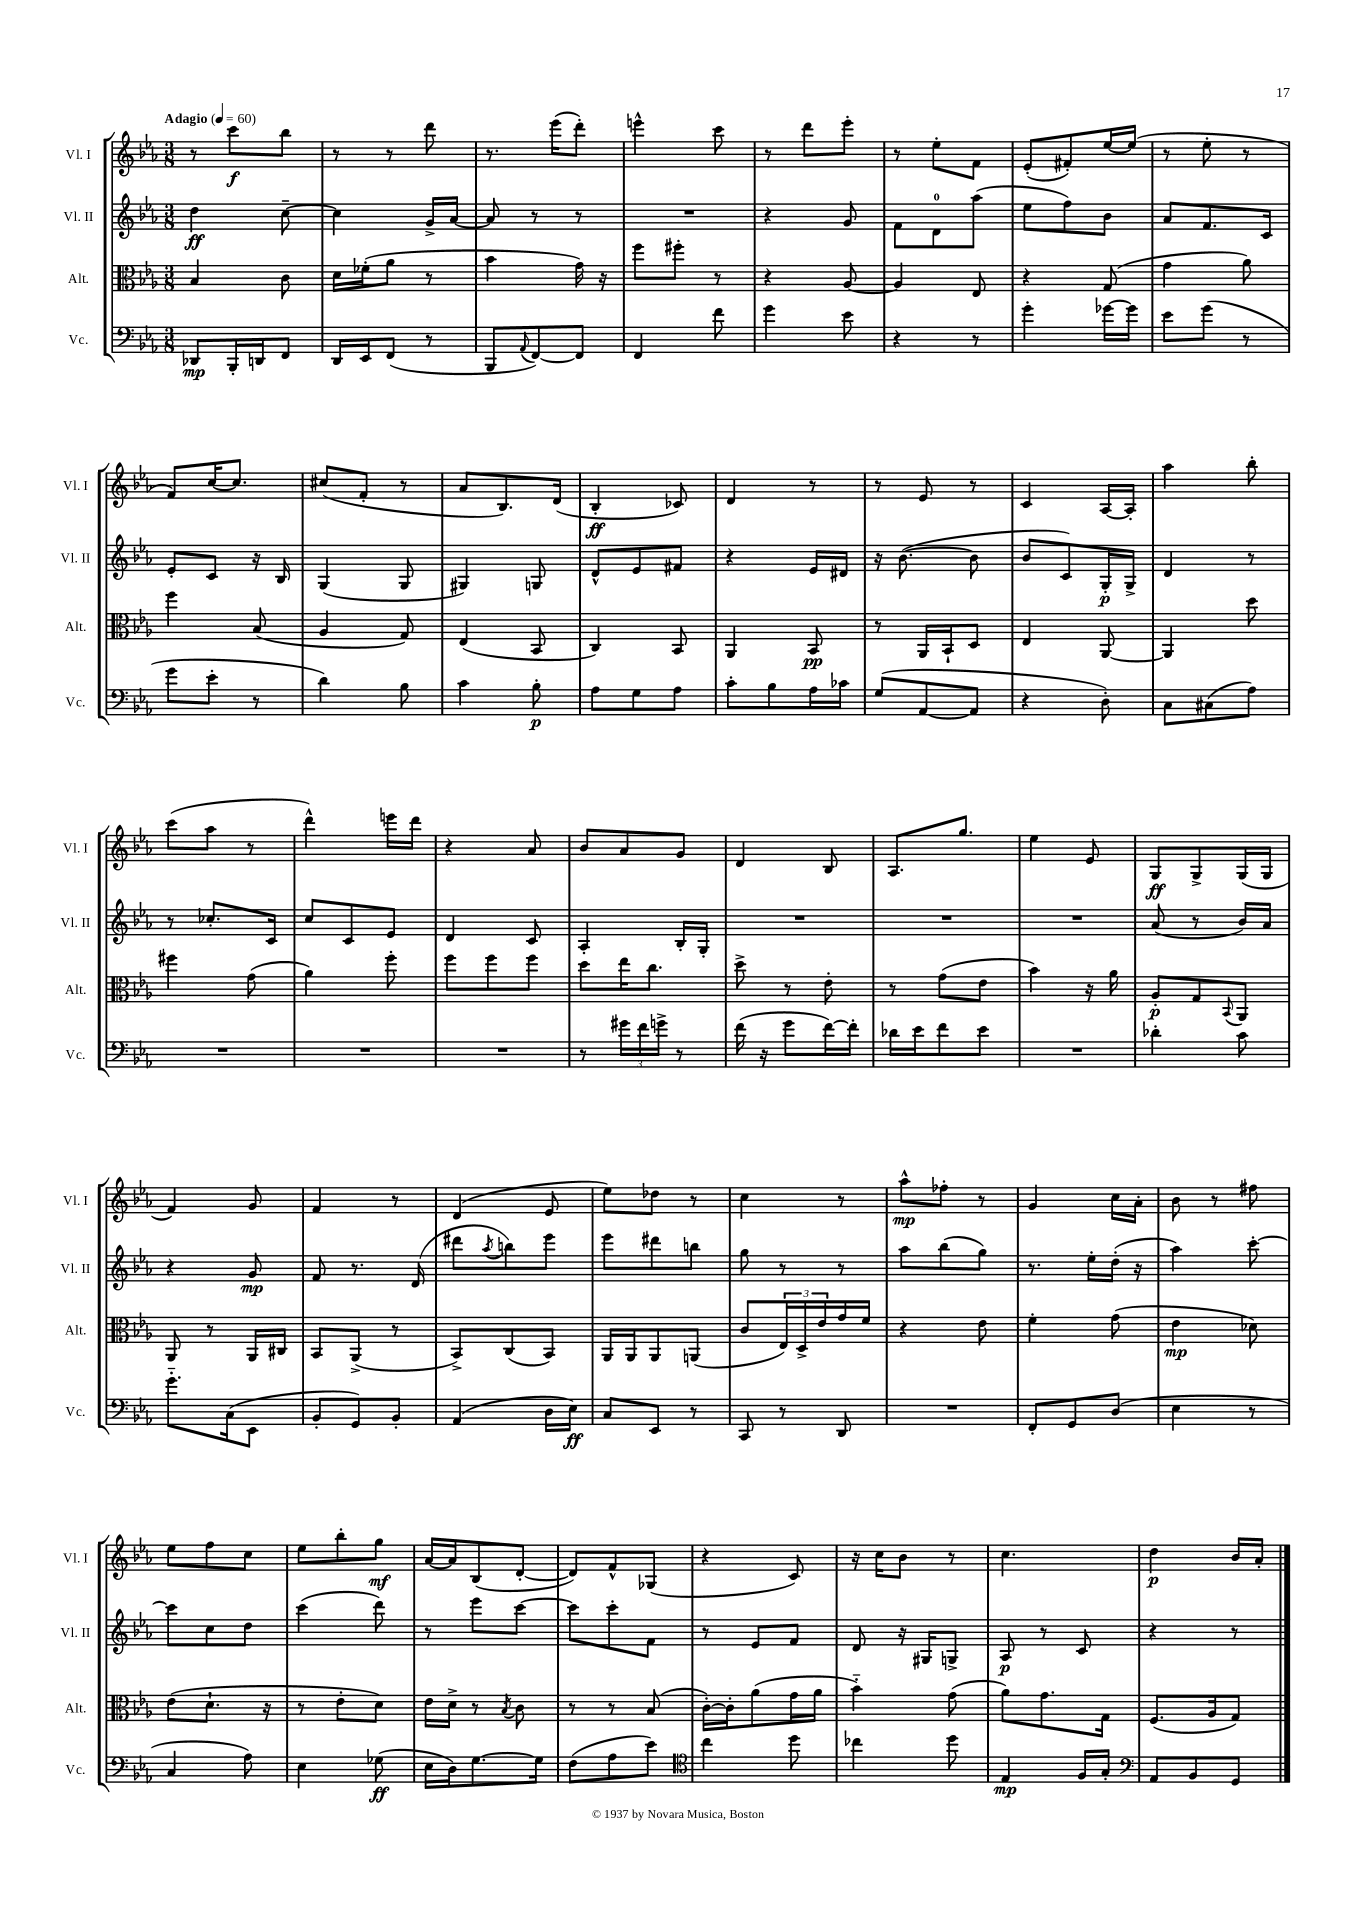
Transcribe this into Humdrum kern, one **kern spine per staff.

**kern	**kern	**kern	**kern
*staff4	*staff3	*staff2	*staff1
*clefF4	*clefC3	*clefG2	*clefG2
*k[b-e-a-]	*k[b-e-a-]	*k[b-e-a-]	*k[b-e-a-]
*M3/8	*M3/8	*M3/8	*M3/8
*MM60	*MM60	*MM60	*MM60
8DD-/L	4B-/	4dd\	8r
16BBB-'/L	.	.	8ccc\L
16DD/J	.	.	.
8FF/J	8c\	[8cc~\	8bb-\J
=	=	=	=
16DD/LL	16d\LL	4cc\]	8r
16EE-/J	(16f-'\J	.	.
(8FF/J	8a-\J	.	8r
8r	8r	16g^/LL	8ddd\
.	.	[16a-/JJ	.
=	=	=	=
8BBB-/L	4b-\	8a-/]	8.r
8qqAA-/	.	.	.
[8FF/)	.	8r	.
.	.	.	(16eee-\LK
8FF/]J	16g\)	8r	8ddd'\J)
.	16r	.	.
=	=	=	=
4FF/	8ff\L	4.r	4eee^^\
.	8ff#'\J	.	.
8f\	8r	.	8ccc\
=	=	=	=
4g\	4r	4r	8r
.	.	.	8ddd\L
8e-\	[8A-/	8g/	8eee-'\J
=	=	=	=
4r	4A-/]	8f\L	8r
.	.	8d\	8ee-'\L
8r	8E-/	(8aa-\J	8f\J
=	=	=	=
4g'\	4r	8ee-\L	(8e-'/L
.	.	8ff\)	8f#'/)
[16g-\LL	(8G/	8b-\J	[16ee-/L
16g-\]JJ	.	.	(16ee-/]JJ
=	=	=	=
8e-\L	4g\	8a-/L	8r
(8g\J	.	8.f/	8ee-'\
8r	8a-\)	.	8r
.	.	16c/Jk	.
=	=	=	=
8g\L	4ff\	8e-'/L	8f/L)
8e-'\J	.	8c/J	[16cc/K
.	.	.	8.cc/]J
8r	(8B-/	16r	.
.	.	16B-/	.
=	=	=	=
4d\)	4A-/	(4G/	(8cc#/L
.	.	.	8f'/J
8B-\	8G/)	8G/	8r
=	=	=	=
4c\	(4E-/	4G#/)	8a-/L
.	.	.	8.B-/)
8B-'\	8BB-/	8G/	.
.	.	.	(16d/Jk
=	=	=	=
8A-\L	4C/)	8d^^/L	4B-'/
8G\	.	8e-/	.
8A-\J	8BB-/	8f#/J	8c-/)
=	=	=	=
8c'\L	4AA-/	4r	4d/
8B-\	.	.	.
16A-\L	8BB-/	16e-/LL	8r
16c-\JJ	.	16d#/JJ	.
=	=	=	=
(8G/L	8r	16r	8r
.	.	([8.b-\	.
[8AA-/	16AA-/LL	.	8e-/
.	16BB-`/J	.	.
8AA-/]J	8D/J	8b-\]	8r
=	=	=	=
4r	4E-/	8b-/L	4c/
.	.	8c/)	.
8D'\)	[8AA-/	16G'/L	[16A-/LL
.	.	16G^/JJ	16A-'/]JJ
=	=	=	=
8C\L	4AA-/]	4d/	4aa-\
(8C#\	.	.	.
8A-\J)	8dd\	8r	8bb-'\
=	=	=	=
4.r	4ff#\	8r	(8ccc\L
.	.	8.cc-'/L	8aa-\J
.	(8g\	.	8r
.	.	16c/Jk	.
=	=	=	=
4.r	4a-\)	8cc/L	4ddd^^\)
.	.	8c/	.
.	8ff'\	8e-/J	16eee\LL
.	.	.	16ddd\JJ
=	=	=	=
4.r	8ff\L	4d/	4r
.	8ff\	.	.
.	8ff\J	8c/	8a-/
=	=	=	=
8r	8dd\L	4A-'/	8b-/L
24g#\LL	16ee-\K	.	8a-/
24f\	.	.	.
.	8.cc\J	.	.
24g^\JJ	.	.	.
8r	.	16B-'/LL	8g/J
.	.	16G'/JJ	.
=	=	=	=
(16f\	8dd^\	4.r	4d/
16r	.	.	.
8g\L	8r	.	.
[16f\L)	8e-'\	.	8B-/
16f'\]JJ	.	.	.
=	=	=	=
16d-\LL	8r	4.r	8.A-/L
16e-\J	.	.	.
8f\	(8g\L	.	.
.	.	.	8.gg/J
8e-\J	8e-\J	.	.
=	=	=	=
4.r	4b-\)	4.r	4ee-\
.	16r	.	8e-/
.	16a-\	.	.
=	=	=	=
4d-'\	8A-'/L	(8a-/	8G/L
.	8G/	8r	8G^/
.	8qqBB-/	.	.
8c\	8AA-/J	16b-/LL)	(16G/L
.	.	16a-/JJ	16G/JJ
=	=	=	=
8.g'~\L	8AA-/	4r	4f/)
.	8r	.	.
(16C\k	.	.	.
8EE-\J	16AA-/LL	8g/	8g/
.	16C#/JJ	.	.
=	=	=	=
8BB-'/L	8BB-/L	8f/	4f/
8GG/)	(8AA-^/J	8.r	.
8BB-'/J	8r	.	8r
.	.	(16d/	.
=	=	=	=
(4AA-/	8BB-^/L)	8ddd#\L	(4d/
.	.	8qaa-/	.
.	(8C/	8bb\)	.
16D\LL	8BB-/J)	8eee-\J	8e-/
16E-\JJ)	.	.	.
=	=	=	=
8C/L	16AA-/LL	8eee-\L	8ee-\L)
.	16AA-/J	.	.
8EE-/J	8AA-/	8ddd#\	8dd-\J
8r	(8AA/J	8bb\J	8r
=	=	=	=
8CC/	8c/L	8gg\	4cc\
8r	24E-/L)	8r	.
.	24D^/	.	.
.	24e-/	.	.
8DD/	16g/	8r	8r
.	16f/JJ	.	.
=	=	=	=
4.r	4r	8aa-\L	8aa-^^\L
.	.	(8bb-\	8ff-'\J
.	8e-\	8gg\J)	8r
=	=	=	=
8FF'/L	4f'\	8.r	4g/
8GG/	.	.	.
.	.	16ee-'\LL	.
(8D/J	(8g\	(16dd'\JJ	16cc\LL
.	.	16r	16a-'\JJ
=	=	=	=
4E-\	4e-\	4aa-\)	8b-\
.	.	.	8r
8r	8d-\)	[8ccc'\	8ff#\
=	=	=	=
4C/	(8e-\L	8ccc\]L	8ee-\L
.	8.d`\J	8cc\	8ff\
8A-\)	.	8dd\J	8cc\J
.	16r	.	.
=	=	=	=
4E-\	8r	(4ccc\	8ee-\L
.	8e-'\L	.	8bb-'\
(8G-\	8d\J)	8ddd\)	8gg\J
=	=	=	=
16E-\LL	16e-\LL	8r	[16a-/LL
16D\J)	16d^\JJ	.	16a-/]J
[8.G\	8r	8eee-\L	(8B-/
.	8qB-/	.	.
.	8c\	[8ccc\J	[8d'/J
16G\]Jk	.	.	.
=	=	=	=
(8F\L	8r	8ccc\]L	8d/]L)
8A-\	8r	8ccc'\	8f^^/
8e-\J)	(8B-/	8f\J	(8G-/J
=	=	=	=
*clefC4	*	*	*
4cc\	[16c'\LL)	8r	4r
.	16c'\]J	.	.
.	(8a-\	8e-/L	.
8dd\	16g\L	8f/J	8c/)
.	16a-\JJ	.	.
=	=	=	=
4cc-\	4b-'~\)	8d/	16r
.	.	.	16cc\LK
.	.	16r	8b-\J
.	.	16G#/LK	.
8dd\	(8g\	8G^/J	8r
=	=	=	=
4E-/	8a-\L)	8A-/	4.cc\
.	8.g\	8r	.
16F/LL	.	8c/	.
16G'/JJ	16G\Jk	.	.
=	=	=	=
*clefF4	*	*	*
8AA-/L	(8.F/L	4r	4dd\
8BB-/	.	.	.
.	16A-/k	.	.
8GG/J	8G/J)	8r	16b-/LL
.	.	.	16a-'/JJ
==	==	==	==
*-	*-	*-	*-
